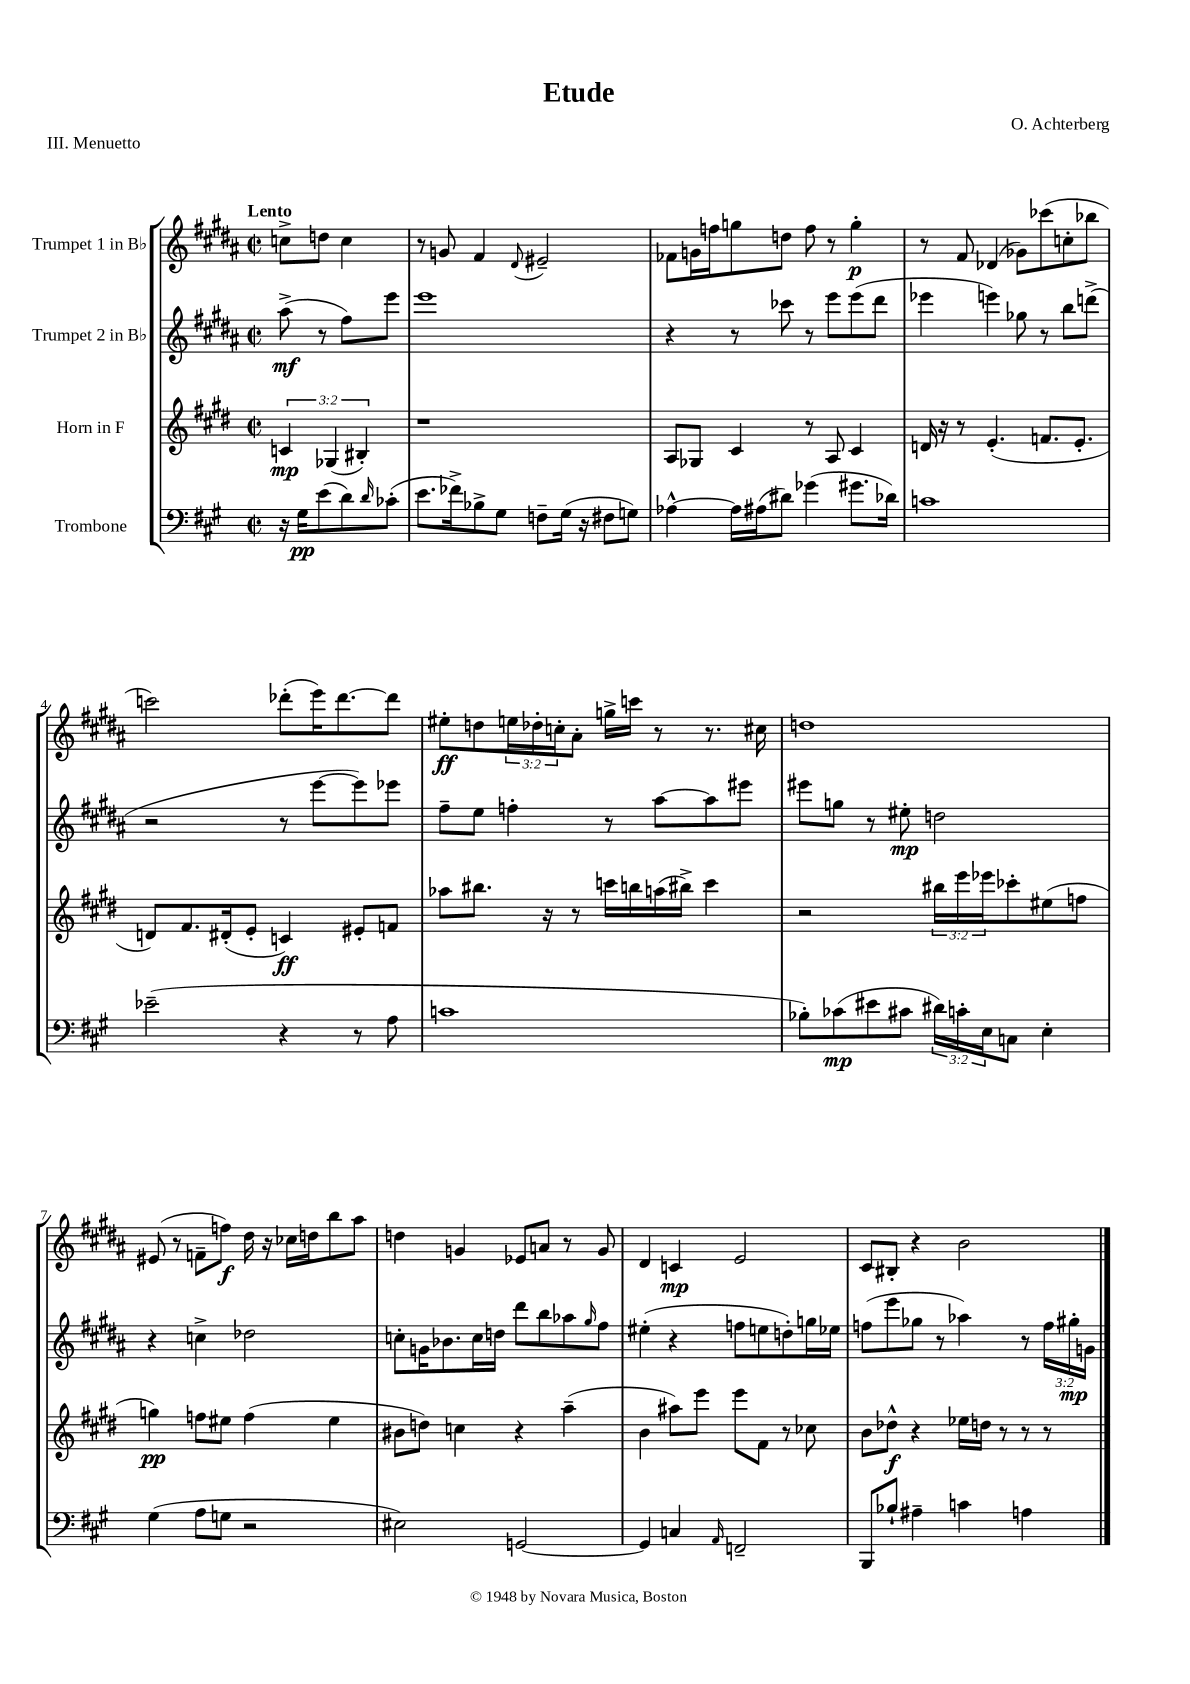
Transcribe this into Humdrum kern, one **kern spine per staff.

**kern	**dynam	**kern	**dynam	**kern	**dynam	**kern	**dynam
*part4	*part4	*part3	*part3	*part2	*part2	*part1	*part1
*staff4	*staff4	*staff3	*staff3	*staff2	*staff2	*staff1	*staff1
*I"Trombone	*	*I"Horn in F	*	*I"Trumpet 2 in B♭	*	*I"Trumpet 1 in B♭	*
*clefF4	*	*clefG2	*	*clefG2	*	*clefG2	*
*k[f#c#g#]	*	*k[f#c#g#d#]	*	*k[f#c#g#d#a#]	*	*k[f#c#g#d#a#]	*
*M2/2	*	*M2/2	*	*M2/2	*	*M2/2	*
*met(c|)	*	*met(c|)	*	*met(c|)	*	*met(c|)	*
=	=	=	=	=	=	=	=
!	!	!	!	!	!	!LO:TX:a:B:t=Lento	!
16r	.	6cn/	mp	(8aa#^\	mf	8ccn^\L	.
16G#\KL	pp	.	.	.	.	.	.
(8e\	.	.	.	8r	.	8ddn\J	.
.	.	(6G-X/	.	.	.	.	.
8d\)	.	.	.	8ff#\L)	.	4cc\	.
.	.	6B#X'/)	.	.	.	.	.
16qqd/	.	.	.	.	.	.	.
(8c-X'\J	.	.	.	8eee\J	.	.	.
=1	=1	=1	=1	=1	=1	=1	=1
8.e\L	.	1r	.	1eee	.	8r	.
.	.	.	.	.	.	8gn/	.
16f-X^\k)	.	.	.	.	.	.	.
8B-X^\	.	.	.	.	.	4f#/	.
8G#\J	.	.	.	.	.	.	.
.	.	.	.	.	.	8qqd#/	.
8Fn~\L	.	.	.	.	.	2e#X~/	.
(16G#\Jk	.	.	.	.	.	.	.
16r	.	.	.	.	.	.	.
8F#X\L	.	.	.	.	.	.	.
8Gn\J)	.	.	.	.	.	.	.
=2	=2	=2	=2	=2	=2	=2	=2
[4A-X^^\	.	8A/L	.	4r	.	8f-X\L	.
.	.	8G-X/J	.	.	.	16gn\L	.
.	.	.	.	.	.	16ffn\J	.
16A-\LL]	.	4c#/	.	8r	.	8ggn\	.
(16A#X\J	.	.	.	.	.	.	.
8d#X\J)	.	.	.	8ccc-X\	.	8ddn\J	.
(4g-X\	.	8r	.	8r	.	8ff\	.
.	.	8A/	.	8eee\L	.	8r	.
8.g#X\L	.	4c#/	.	(8eee\	.	4gg'\	p
.	.	.	.	8ddd#\J	.	.	.
16d-X\Jk)	.	.	.	.	.	.	.
=3	=3	=3	=3	=3	=3	=3	=3
1cn	.	16dn/	.	4eee-X\	.	8r	.
.	.	16r	.	.	.	.	.
.	.	8r	.	.	.	8f#/	.
.	.	(4.e'/	.	4eeen\)	.	(4d-X/	.
.	.	.	.	8gg-X\	.	8g-X\L)	.
.	.	8.fn/L	.	8r	.	(8ccc-X\	.
.	.	.	.	8bb\L	.	8ccn'\	.
.	.	8.e'/J	.	.	.	.	.
.	.	.	.	(8dddn^\J	.	8bb-X\J	.
!!LO:LB:g=z
=4	=4	=4	=4	=4	=4	=4	=4
(2e-X~\	.	8dn/L)	.	2r	.	2cccn\)	.
.	.	8.f#/	.	.	.	.	.
.	.	(16d#X'/k	.	.	.	.	.
.	.	8e'/J	.	.	.	.	.
4r	.	4cn/)	ff	8r	.	(8ddd-X'\L	.
.	.	.	.	[8eee\L	.	16eee\K)	.
.	.	.	.	.	.	[8.ddd-\	.
8r	.	8e#X'/L	.	8eee\])	.	.	.
8A\	.	8fn/J	.	8eee-X\J	.	8ddd-\J]	.
=5	=5	=5	=5	=5	=5	=5	=5
1cn	.	8aa-X\L	.	8ff#~\L	.	8ee#X'\L	ff
.	.	8.bb#X\J	.	8ee\J	.	8ddn\	.
.	.	.	.	4ffn'\	.	24een\L	.
.	.	.	.	.	.	24dd-X'\	.
.	.	16r	.	.	.	.	.
.	.	.	.	.	.	24ccn'\J	.
.	.	8r	.	.	.	8a#'\J	.
.	.	16cccn\LL	.	8r	.	16ggn^\LL	.
.	.	16bbn\	.	.	.	16cccn\JJ	.
.	.	(16aan\	.	[8aa#\L	.	8r	.
.	.	16bb#X^\JJ)	.	.	.	.	.
.	.	4ccc\	.	8aa#\]	.	8.r	.
.	.	.	.	8eee#X\J	.	.	.
.	.	.	.	.	.	16cc#X\	.
=6	=6	=6	=6	=6	=6	=6	=6
8B-X'\L)	.	2r	.	8eee#X\L	.	1ddn	.
(8c-X\	mp	.	.	8ggn\J	.	.	.
8e#X\	.	.	.	8r	.	.	.
8c#X\J	.	.	.	8ee#X'\	mp	.	.
24d#X\LL)	.	24bb#X\LL	.	2ddn\	.	.	.
24cn'\	.	24eee\	.	.	.	.	.
24E\J	.	24eee-X\J	.	.	.	.	.
8Cn\J	.	8ccc-X'\	.	.	.	.	.
4E'\	.	(8ee#X\	.	.	.	.	.
.	.	8ffn\J	.	.	.	.	.
!!LO:LB:g=z
=7	=7	=7	=7	=7	=7	=7	=7
(4G#\	.	4ggn\)	pp	4r	.	(8e#X/	.
.	.	.	.	.	.	8r	.
8A\L	.	8ffn\L	.	4ccn^\	.	8fn~\L	.
8Gn\J	.	8ee#X\J	.	.	.	8ffn\J)	f
2r	.	(4ff\	.	2dd-X\	.	16dd#\	.
.	.	.	.	.	.	16r	.
.	.	.	.	.	.	16cc-X\LL	.
.	.	.	.	.	.	16ddn\J	.
.	.	4ee#\	.	.	.	8bb\	.
.	.	.	.	.	.	8aa#\J	.
=8	=8	=8	=8	=8	=8	=8	=8
2E#X\)	.	8b#X\L	.	8ccn'\L	.	4ddn\	.
.	.	8ddn\J)	.	16gn\K	.	.	.
.	.	.	.	8.b-X\	.	.	.
.	.	4ccn\	.	.	.	4gn/	.
.	.	.	.	16cc\L	.	.	.
.	.	.	.	16ddn\JJ	.	.	.
[2GGn/	.	4r	.	8ddd#\L	.	8e-X/L	.
.	.	.	.	8bb\	.	8an/J	.
.	.	(4aa~\	.	8aa-X\	.	8r	.
.	.	.	.	16qqgg#/	.	.	.
.	.	.	.	8ff#\J	.	8g/	.
=9	=9	=9	=9	=9	=9	=9	=9
4GG/]	.	4b\	.	(4ee#X'\	.	4d#/	.
4Cn/	.	8aa#X\L)	.	4r	.	4cn/	mp
.	.	8eee\J	.	.	.	.	.
16qqAA/	.	.	.	.	.	.	.
2FFn~/	.	8eee\L	.	8ffn\L	.	2e/	.
.	.	8f#\J	.	8een\	.	.	.
.	.	8r	.	8ddn'\)	.	.	.
.	.	8cc-X\	.	16ggn\L	.	.	.
.	.	.	.	16ee-X\JJ	.	.	.
=10	=10	=10	=10	=10	=10	=10	=10
8BBB/L	.	8b\L	.	(8ffn\L	.	8c#/L	.
8B-X`/J	.	8dd-X^^\J	f	8eee\	.	8B#X'/J	.
4A#X~\	.	4r	.	8gg-X\J	.	4r	.
.	.	.	.	8r	.	.	.
4cn\	.	16ee-X\LL	.	4aa-X\)	.	2b\	.
.	.	16ddn\JJ	.	.	.	.	.
.	.	8r	.	.	.	.	.
4An\	.	8r	.	8r	.	.	.
.	.	8r	.	24ff\LL	.	.	.
.	.	.	.	24gg#X'\	mp	.	.
.	.	.	.	24gn\JJ	.	.	.
==	==	==	==	==	==	==	==
*-	*-	*-	*-	*-	*-	*-	*-
